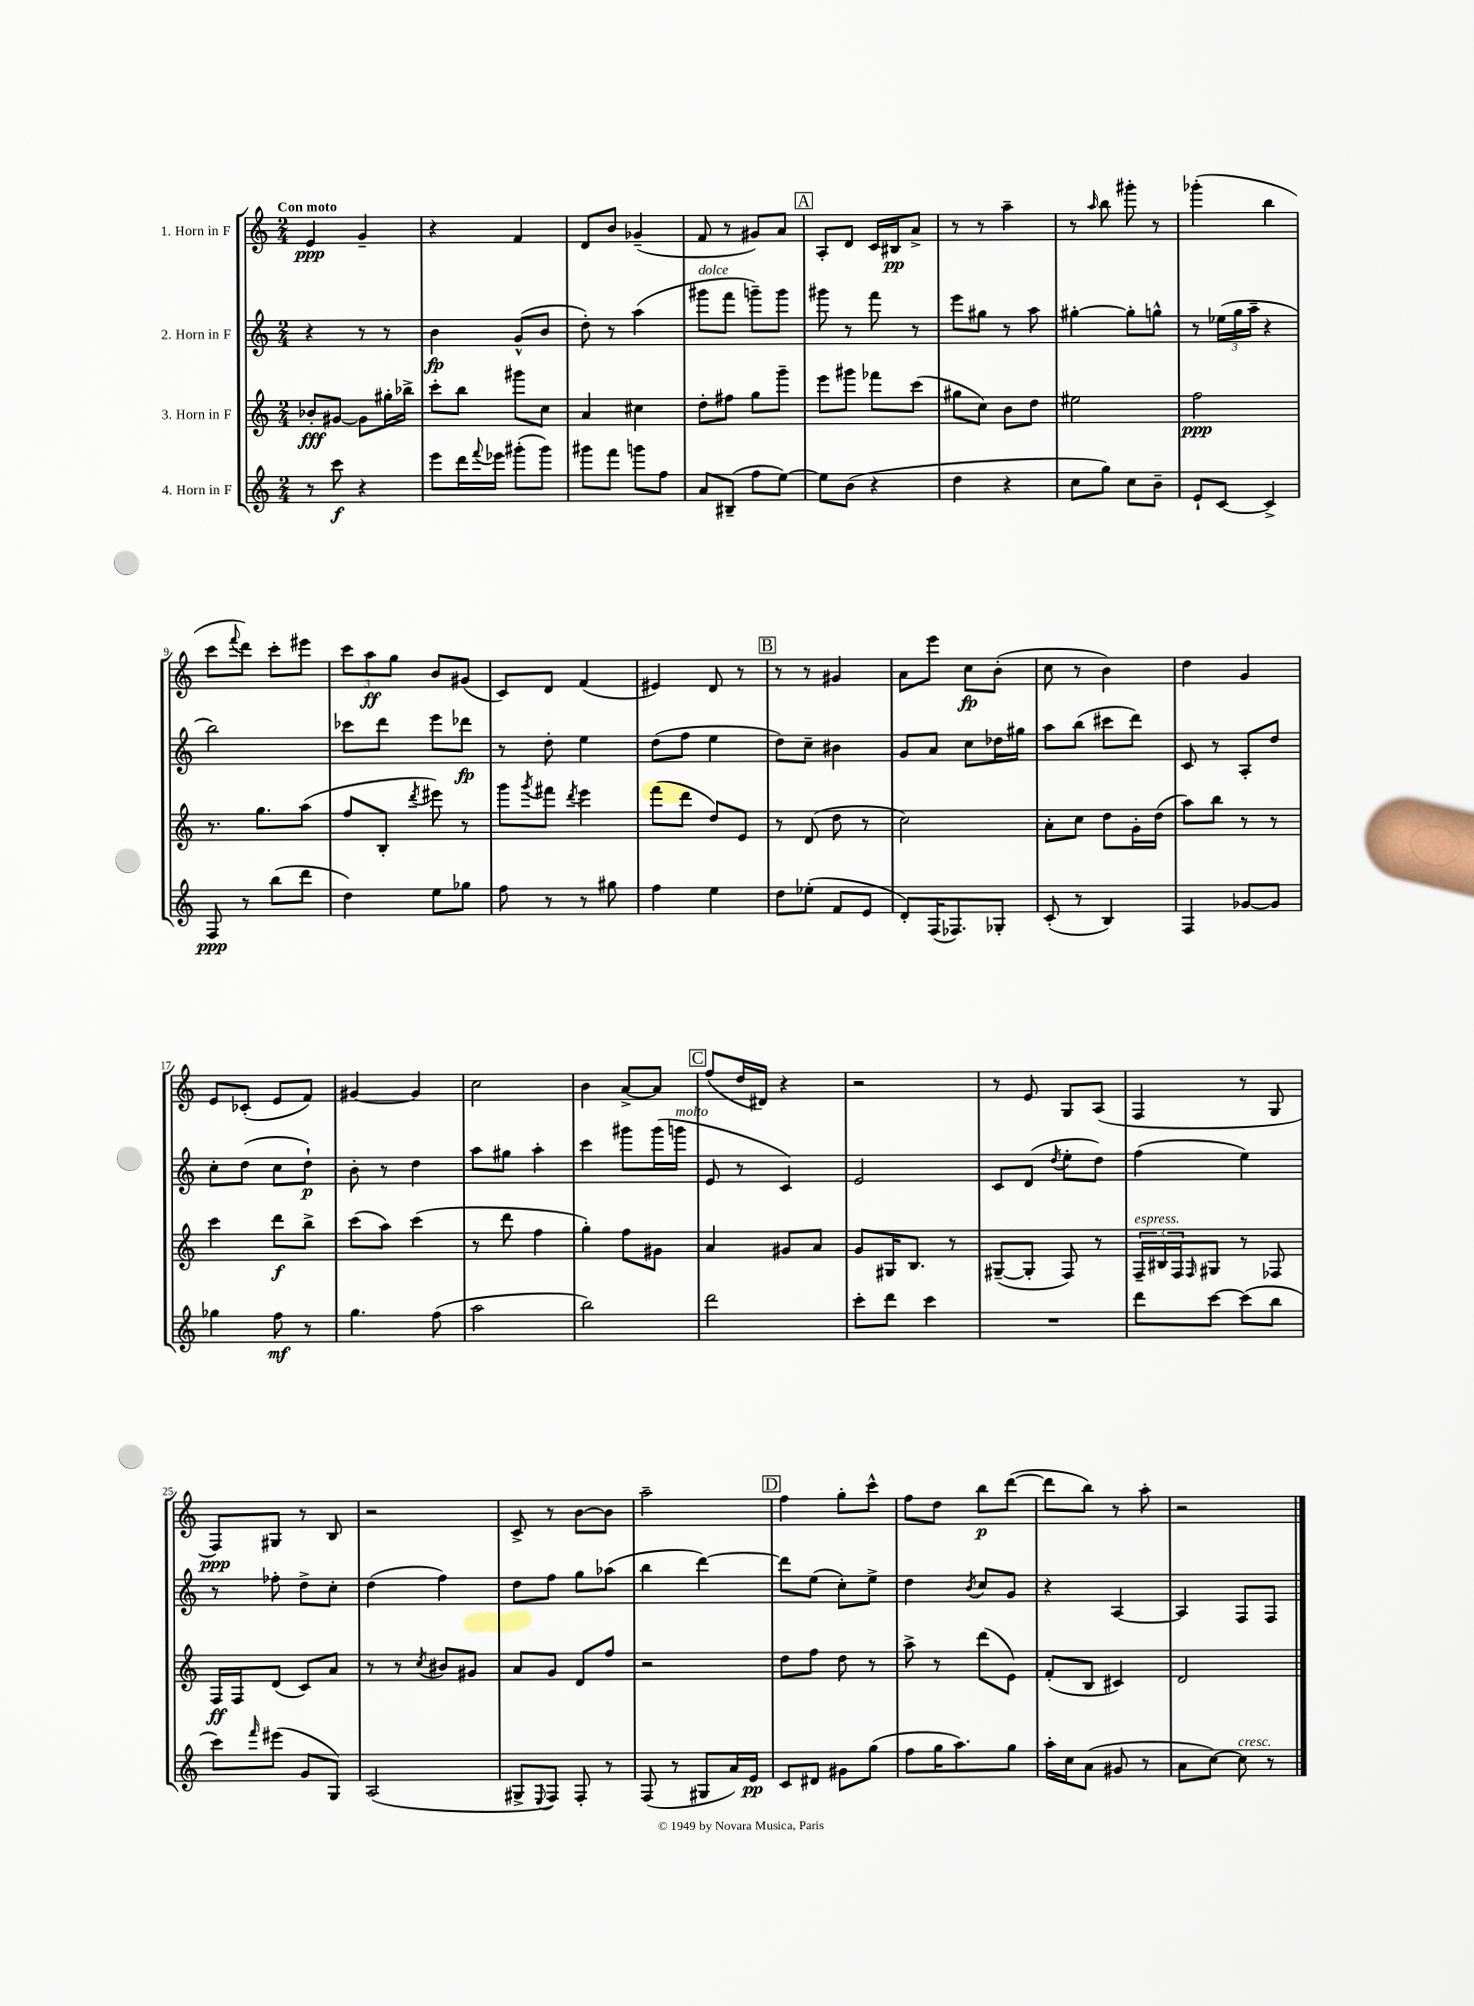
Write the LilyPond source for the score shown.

<<
\new StaffGroup <<
\new Staff = "s0" \with { instrumentName = "1. Horn in F" } {
    \clef treble \key c \major \numericTimeSignature \time 2/4 \tempo "Con moto"
    e'4\ppp g'4-- |
    r4 f'4 |
    d'8 b'8 ges'4--( |
    f'8 r8 gis'8) a'8 |
    \mark \markup { \box "A" } a8-. d'8 c'16 bis16\pp a'8-> |
    r8 r8 a''4-- |
    r8 \grace { a''16 } b''8 gis'''8-. r8 |
    ges'''4-.( b''4 |
    c'''8 \appoggiatura { f'''8 } d'''8) c'''8-. eis'''8 |
    \tuplet 3/2 { c'''8 a''8\ff g''8 } b'8 gis'8( |
    c'8) d'8 f'4( |
    eis'4) d'8 r8 |
    \mark \markup { \box "B" } r8 r8 gis'4 |
    a'8 e'''8 c''8\fp b'8-.( |
    c''8 r8 b'4) |
    d''4 g'4 |
    e'8 ces'8-.( e'8 f'8) |
    gis'4~ gis'4 |
    c''2 |
    b'4 a'8~-> a'8 |
    \mark \markup { \box "C" } f''8( d''16 dis'16) r4 |
    r2 |
    r8 e'8 g8 a8( |
    f4 r8 g8 |
    f8\ppp) gis8 r8 b8 |
    r2 |
    c'8-> r8 b'8~ b'8 |
    a''2-- |
    \mark \markup { \box "D" } f''4 g''8-. c'''8-^ |
    f''8 d''8 b''8\p d'''8~( |
    d'''8 b''8) r8 a''8-. |
    r2 \bar "|." |
}
\new Staff = "s1" \with { instrumentName = "2. Horn in F" } {
    \clef treble \key c \major \numericTimeSignature \time 2/4
    r4 r8 r8 |
    b'4\fp g'8-^( b'8 |
    d''8-.) r8 a''4( |
    gis'''8^\markup { \italic "dolce" } f'''8 g'''8--) g'''8 |
    \mark \markup { \box "A" } gis'''8 r8 f'''8 r8 |
    e'''8 gis''8 r8 a''8 |
    gis''4~-. gis''8-. g''8-^ |
    r8 \tuplet 3/2 { ees''16( g''16 a''16-- } r4 |
    b''2) |
    ces'''8 d'''8 e'''8 des'''8\fp |
    r8 d''8-. e''4 |
    d''8( f''8 e''4 |
    \mark \markup { \box "B" } d''8) c''8-- bis'4 |
    g'8 a'8 c''8 des''16 gis''16 |
    a''8 b''8( cis'''8 d'''8) |
    c'8 r8 a8-. d''8 |
    c''8-. d''8( c''8 d''8-!\p) |
    b'8-. r8 d''4 |
    a''8 gis''8 a''4-. |
    c'''4 gis'''8 gis'''16( g'''16^\markup { \italic "molto" } |
    \mark \markup { \box "C" } e'8 r8 c'4) |
    e'2 |
    c'8 d'8( \acciaccatura { d''8 } e''8-. d''8) |
    f''4( e''4) |
    r8 fes''8-. d''8-> c''8-. |
    d''4( f''4) |
    d''8 f''8 g''8 aes''8( |
    b''4 d'''4~) |
    \mark \markup { \box "D" } d'''8 e''8( c''8-.) e''8-> |
    d''4 \acciaccatura { b'8 } c''8 g'8 |
    r4 a4~ |
    a4 f8 f8 \bar "|." |
}
\new Staff = "s2" \with { instrumentName = "3. Horn in F" } {
    \clef treble \key c \major \numericTimeSignature \time 2/4
    bes'8-.\fff gis'8~ gis'8 gis''16-. bes''16-> |
    c'''8-. b''8 gis'''8 c''8 |
    a'4 cis''4 |
    d''8-. fis''8 g''8 g'''8-- |
    \mark \markup { \box "A" } e'''8 gis'''8 fes'''8 c'''8( |
    gis''8 c''8) b'8 d''8 |
    eis''2 |
    f''2\ppp |
    r8. g''8. a''8( |
    f''8 b8-. \acciaccatura { d'''8 } eis'''8) r8 |
    g'''8 \acciaccatura { g'''8 } fis'''8 \acciaccatura { d'''8 } e'''4 |
    f'''8( d'''8 d''8) e'8 |
    \mark \markup { \box "B" } r8 d'8( d''8 r8 |
    c''2) |
    a'8-. c''8 d''8 g'16-. d''16( |
    a''8) b''8 r8 r8 |
    c'''4 d'''8\f b''8-> |
    c'''8( a''8) c'''4( |
    r8 d'''8 f''4 |
    g''4-.) f''8 gis'8 |
    \mark \markup { \box "C" } a'4 gis'8 a'8 |
    g'8 gis16 b8. r8 |
    gis8~--( gis8-. f8) r8 |
    \tuplet 3/2 { f16--^\markup { \italic "espress." } bis16 f16 } \grace { f16 } gis8 r8 fes8 |
    f16\ff f16 d'8( c'8) a'8 |
    r8 r8 \acciaccatura { c''8 } bis'8 gis'8 |
    a'8 g'8 d'8 f''8 |
    r2 |
    \mark \markup { \box "D" } d''8 f''8 d''8 r8 |
    a''8-> r8 d'''8( e'8) |
    f'8-.( b8 cis'4) |
    d'2 \bar "|." |
}
\new Staff = "s3" \with { instrumentName = "4. Horn in F" } {
    \clef treble \key c \major \numericTimeSignature \time 2/4
    r8 c'''8\f r4 |
    e'''8 d'''16 \appoggiatura { f'''8 } ees'''16 gis'''8-.( gis'''8) |
    gis'''8 f'''8 g'''8 f''8 |
    a'8 bis8--( f''8 e''8~) |
    \mark \markup { \box "A" } e''8 b'8( r4 |
    d''4 r4 |
    c''8 g''8) c''8 b'8-- |
    e'8-! c'8~ c'4-> |
    f8\ppp r8 b''8( d'''8 |
    d''4) e''8 ges''8 |
    f''8 r8 r8 gis''8 |
    f''4 e''4 |
    \mark \markup { \box "B" } d''8 ees''8-.( f'8 e'8 |
    d'8-.) f16( fes8.) ges8-. |
    c'8-.( r8 b4) |
    f4 ges'8~ ges'8 |
    ges''4 f''8\mf r8 |
    g''4. f''8( |
    a''2 |
    b''2) |
    \mark \markup { \box "C" } d'''2 |
    c'''8-. d'''8 c'''4 |
    R2 |
    d'''8 c'''8~ c'''8( b''8 |
    c'''8) \grace { f'''16 } eis'''8( g'8 g8) |
    a2( |
    gis8-> \appoggiatura { e8 } f8) f8-. r8 |
    f8( r8 gis8 a'16) e'16\pp |
    \mark \markup { \box "D" } c'8 dis'8 gis'8 g''8( |
    f''8 g''16 a''8.) g''8 |
    a''16-. c''16 a'8( gis'8 r8 |
    a'8 c''8~) c''8^\markup { \italic "cresc." } r8 \bar "|." |
}
>>
>>
